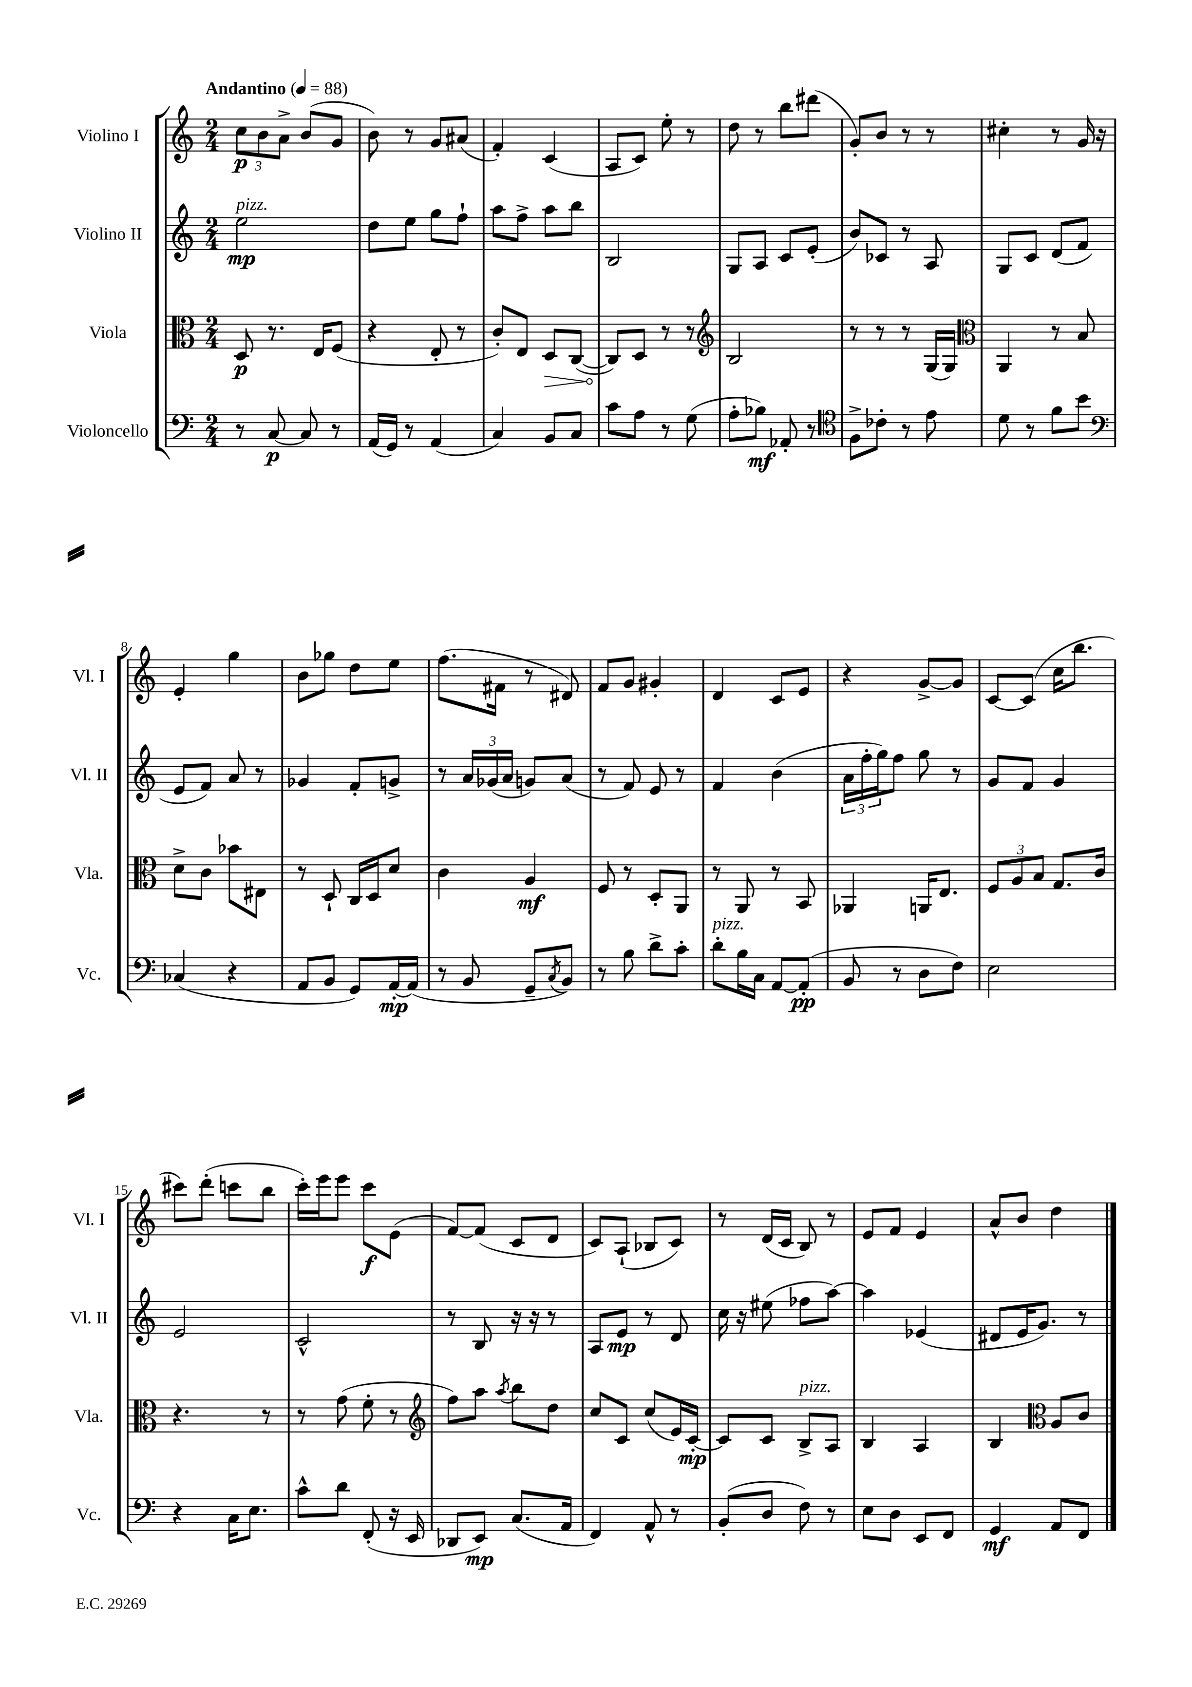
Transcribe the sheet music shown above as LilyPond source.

<<
\new StaffGroup <<
\new Staff = "s0" \with { instrumentName = "Violino I" shortInstrumentName = "Vl. I" } {
    \clef treble \key c \major \numericTimeSignature \time 2/4 \tempo "Andantino" 4 = 88
    \tuplet 3/2 { c''8\p b'8 a'8-> } b'8( g'8 |
    b'8) r8 g'8 ais'8( |
    f'4-.) c'4( |
    a8 c'8) e''8-. r8 |
    d''8 r8 b''8 dis'''8( |
    g'8-.) b'8 r8 r8 |
    cis''4-. r8 g'16 r16 |
    e'4-. g''4 |
    b'8 ges''8 d''8 e''8 |
    f''8.( fis'16 r8 dis'8) |
    f'8 g'8 gis'4-. |
    d'4 c'8 e'8 |
    r4 g'8~-> g'8 |
    c'8~ c'8( c''16 b''8. |
    cis'''8) d'''8-.( c'''8 b''8 |
    c'''16-.) e'''16 e'''8 c'''8\f e'8( |
    f'8~) f'8( c'8 d'8 |
    c'8) a8-!( bes8 c'8) |
    r8 d'16( c'16 b8) r8 |
    e'8 f'8 e'4 |
    a'8-^ b'8 d''4 \bar "|." |
}
\new Staff = "s1" \with { instrumentName = "Violino II" shortInstrumentName = "Vl. II" } {
    \clef treble \key c \major \numericTimeSignature \time 2/4
    e''2\mp^\markup { \italic "pizz." } |
    d''8 e''8 g''8 f''8-! |
    a''8 f''8-> a''8 b''8 |
    b2 |
    g8 a8 c'8 e'8-.( |
    b'8) ces'8 r8 a8 |
    g8 c'8 d'8( f'8 |
    e'8 f'8) a'8 r8 |
    ges'4 f'8-. g'8-> |
    r8 \tuplet 3/2 { a'16 ges'16( a'16 } g'8) a'8( |
    r8 f'8) e'8 r8 |
    f'4 b'4( |
    \tuplet 3/2 { a'16 f''16-. g''16) } f''8 g''8 r8 |
    g'8 f'8 g'4 |
    e'2 |
    c'2-^ |
    r8 b8 r16 r16 r8 |
    a8 e'8\mp r8 d'8 |
    c''16 r16 eis''8( fes''8 a''8~) |
    a''4 ees'4( |
    dis'8 e'16 g'8.) r8 \bar "|." |
}
\new Staff = "s2" \with { instrumentName = "Viola" shortInstrumentName = "Vla." } {
    \clef alto \key c \major \numericTimeSignature \time 2/4
    d8\p r8. e16 f8( |
    r4 e8-. r8 |
    c'8-.) e8 \once \override Hairpin.circled-tip = ##t d8\> c8~( |
    c8\!) d8 r8 r8 |
    \clef treble b2 |
    r8 r8 r8 g16( g16) |
    \clef alto a,4 r8 b8 |
    d'8-> c'8 bes'8 eis8 |
    r8 d8-! c16 d16 d'8 |
    c'4 a4\mf |
    f8 r8 d8-. a,8 |
    r8 a,8 r8 b,8 |
    aes,4 a,16 e8. |
    \tuplet 3/2 { f8 a8 b8 } g8. c'16 |
    r4. r8 |
    r8 g'8( f'8-. r8 |
    \clef treble f''8) a''8 \acciaccatura { a''8 } b''8 d''8 |
    c''8 c'8 c''8( e'16) c'16~-.\mp |
    c'8 c'8 b8->^\markup { \italic "pizz." } a8 |
    b4 a4 |
    b4 \clef alto a8 c'8 \bar "|." |
}
\new Staff = "s3" \with { instrumentName = "Violoncello" shortInstrumentName = "Vc." } {
    \clef bass \key c \major \numericTimeSignature \time 2/4
    r8 c8~\p c8 r8 |
    a,16( g,16) r8 a,4( |
    c4) b,8 c8 |
    c'8 a8 r8 g8( |
    a8-. bes8\mf) aes,8-. r8 |
    \clef tenor f8-> ces'8-. r8 e'8 |
    d'8 r8 f'8 b'8 |
    \clef bass ces4( r4 |
    a,8 b,8 g,8) a,16~-.\mp a,16( |
    r8 b,8 g,8-- \acciaccatura { c8 } b,8) |
    r8 b8 d'8-> c'8-. |
    d'8-.^\markup { \italic "pizz." } b16 c16 a,8~ a,8-.\pp( |
    b,8 r8 d8 f8) |
    e2 |
    r4 c16 e8. |
    c'8-^ d'8 f,8-.( r16 e,16 |
    des,8 e,8\mp) c8.( a,16 |
    f,4) a,8-^ r8 |
    b,8-.( d8 f8) r8 |
    e8 d8 e,8 f,8 |
    g,4\mf a,8 f,8 \bar "|." |
}
>>
>>
